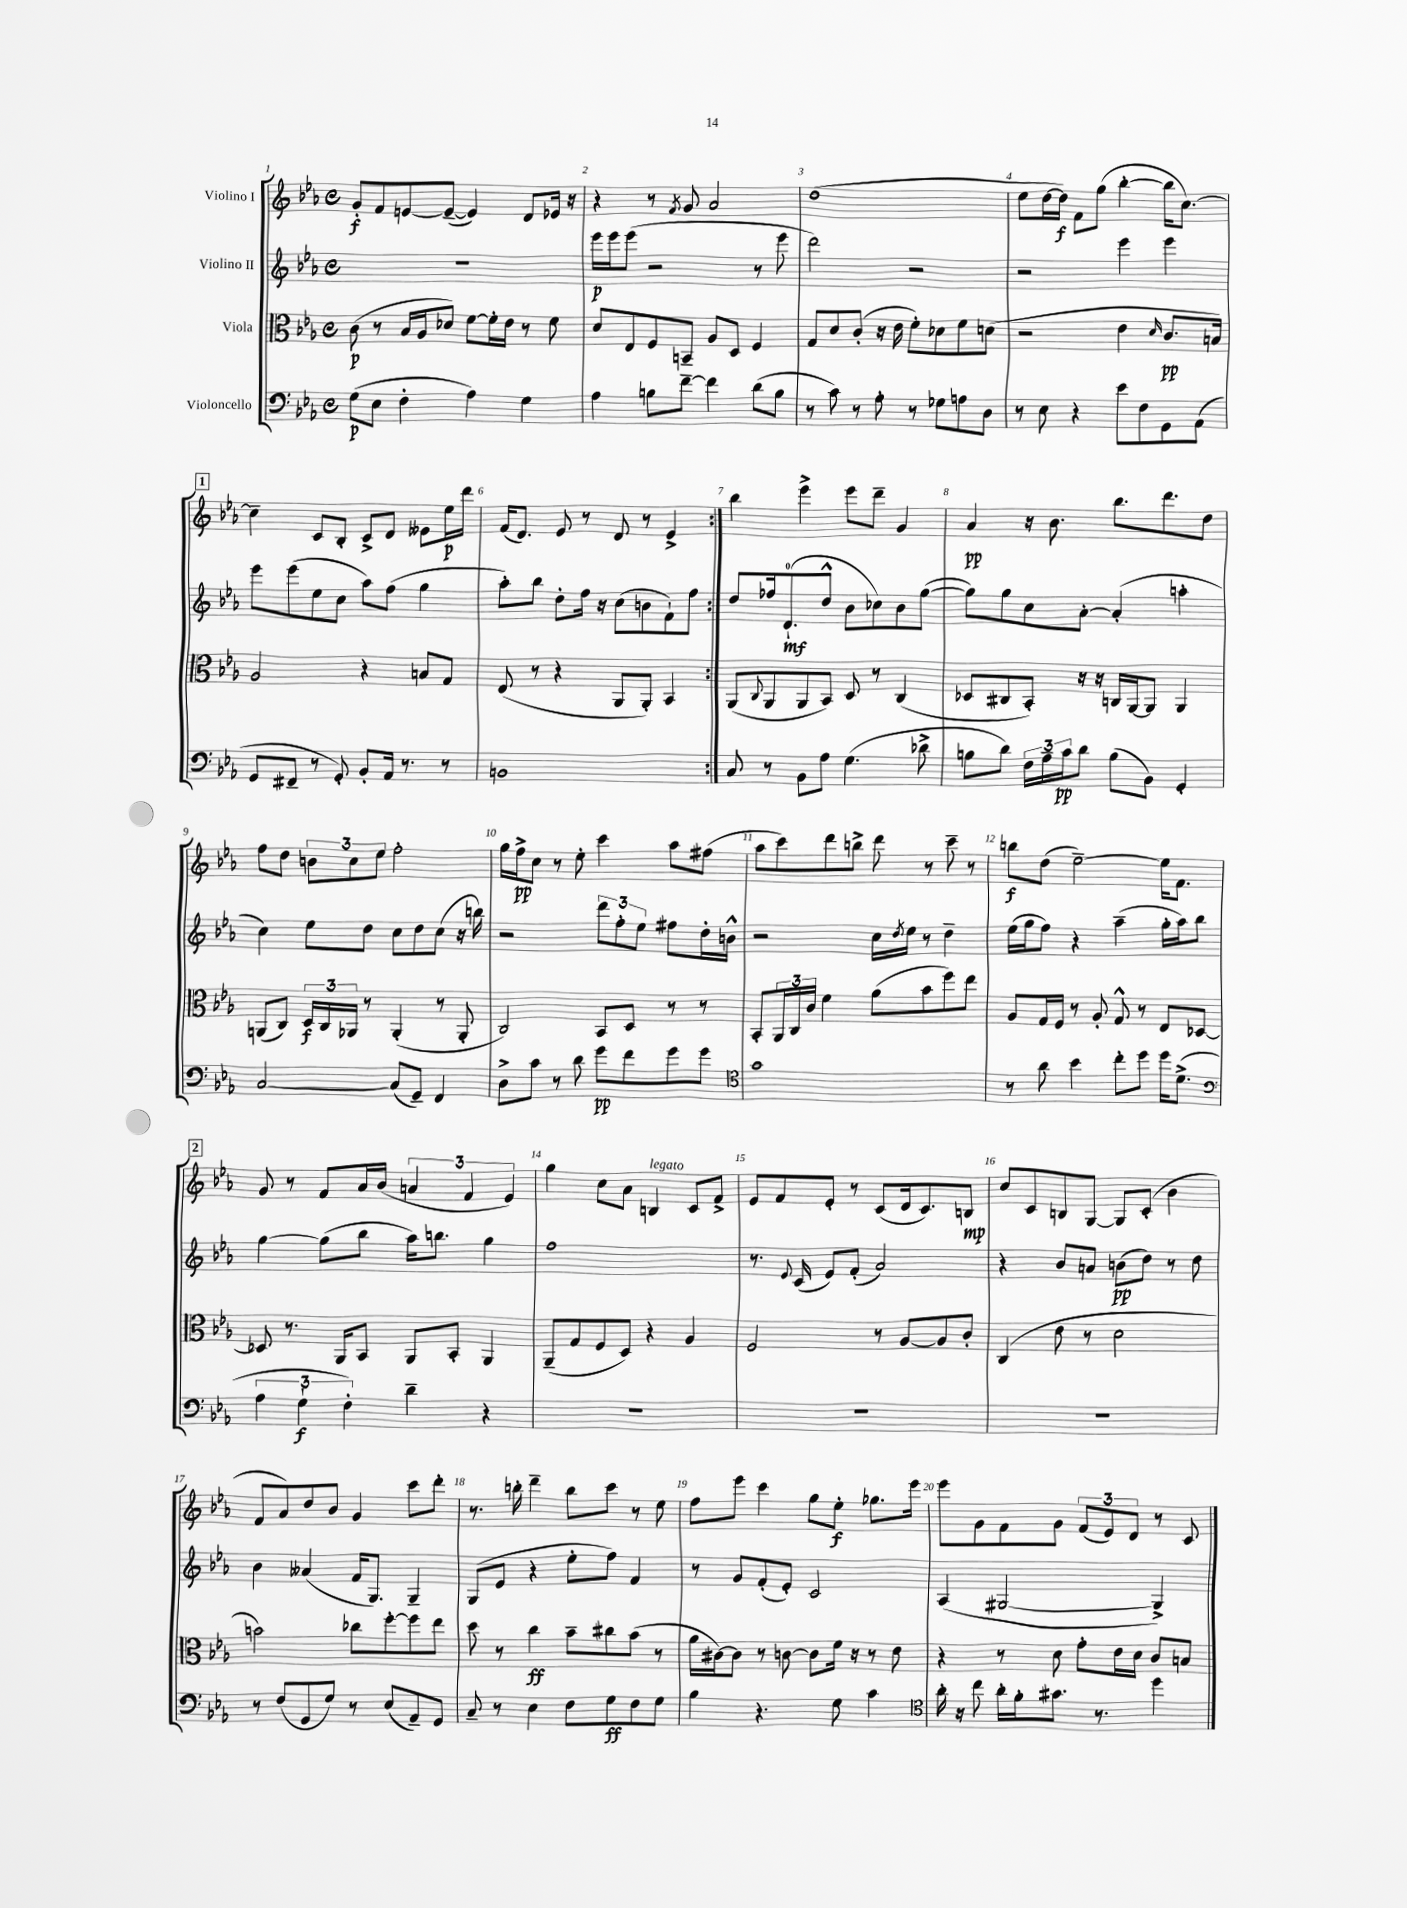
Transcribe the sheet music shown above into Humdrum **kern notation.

**kern	**dynam	**kern	**dynam	**kern	**dynam	**kern	**dynam
*part4	*part4	*part3	*part3	*part2	*part2	*part1	*part1
*staff4	*staff4	*staff3	*staff3	*staff2	*staff2	*staff1	*staff1
*I"Violoncello	*	*I"Viola	*	*I"Violino II	*	*I"Violino I	*
*clefF4	*	*clefC3	*	*clefG2	*	*clefG2	*
*k[b-e-a-]	*	*k[b-e-a-]	*	*k[b-e-a-]	*	*k[b-e-a-]	*
*M4/4	*	*M4/4	*	*M4/4	*	*M4/4	*
*met(c)	*	*met(c)	*	*met(c)	*	*met(c)	*
=1	=1	=1	=1	=1	=1	=1	=1
(8G\L	p	(8c\	p	1r	.	8g'/L	f
8E-\J	.	8r	.	.	.	8f/	.
4F'\	.	16B-/LL	.	.	.	[8en/	.
.	.	16A-/J	.	.	.	.	.
.	.	8d-X/J)	.	.	.	(8e~/J_	.
4A-\)	.	[8f\L	.	.	.	4e/])	.
.	.	16f'\L]	.	.	.	.	.
.	.	16e-\JJ	.	.	.	.	.
4G\	.	8r	.	.	.	8d/L	.
.	.	8f\	.	.	.	16e-X/Jk	.
.	.	.	.	.	.	16r	.
=2	=2	=2	=2	=2	=2	=2	=2
4A-\	.	8d/L	.	16eee-\LL	p	4r	.
.	.	.	.	16eee-\J	.	.	.
.	.	8E-/	.	(8eee-\J	.	.	.
8Bn\L	.	8F/	.	2r	.	8r	.
.	.	.	.	.	.	8qf/	.
[8f~\J	.	8BBn~/J	.	.	.	8g/	.
4f\]	.	8A-/L	.	.	.	2a-/	.
.	.	8D/J	.	.	.	.	.
(8d\L	.	4F/	.	8r	.	.	.
8B\J	.	.	.	8eee-\	.	.	.
=3	=3	=3	=3	=3	=3	=3	=3
8r	.	8G/L	.	2ddd\)	.	(1dd	.
8c\)	.	8d/	.	.	.	.	.
8r	.	(8c'/J	.	.	.	.	.
8A-'\	.	16r	.	.	.	.	.
.	.	16e-\	.	.	.	.	.
8r	.	8f'\L)	.	2r	.	.	.
8G-X\L	.	8d-X\	.	.	.	.	.
8An\	.	8f\	.	.	.	.	.
8D\J	.	(8dn\J	.	.	.	.	.
=4	=4	=4	=4	=4	=4	=4	=4
8r	.	2r	.	2r	.	8ee-\L	.
8E-\	.	.	.	.	.	[16dd\L	.
.	.	.	.	.	.	16dd\JJ])	f
4r	.	.	.	.	.	8f\L	.
.	.	.	.	.	.	(8gg\J	.
8e-\L	.	4e-\	.	4eee-\	.	[4bb-'\	.
8F\	.	.	.	.	.	.	.
.	.	16qqd/	.	.	.	.	.
8GG\	.	8.c/L	pp	4eee-\	.	16bb-\KL]	.
.	.	.	.	.	.	[8.cc\J)	.
(8AA-\J	.	.	.	.	.	.	.
.	.	16Bn/Jk)	.	.	.	.	.
!!LO:LB:g=z
!!LO:REH:place=s1:t=1
=5	=5	=5	=5	=5	=5	=5	=5
8GG/L	.	2A-/	.	8eee-\L	.	4cc~\]	.
8FF#X~/J	.	.	.	(8eee-\	.	.	.
8r	.	.	.	8ee-\	.	8c/L	.
8GG'/)	.	.	.	8cc\J	.	8B-'/J	.
8BB-'/L	.	4r	.	8aa-\L)	.	8c^/L	.
16AA-/Jk	.	.	.	(8ff\J	.	8d/J	.
8.r	.	.	.	.	.	.	.
.	.	8Bn/L	.	4gg\	.	8e--X\L	.
8r	.	8G/J	.	.	.	16ee-\L	p
.	.	.	.	.	.	16ddd\JJ	.
=6	=6	=6	=6	=6	=6	=6	=6
1BBn	.	(8E-/	.	8aa-'\L)	.	(16f/KL	.
.	.	.	.	.	.	8.d/J)	.
.	.	8r	.	8bb-\J	.	.	.
.	.	4r	.	8dd'\L	.	8e-/	.
.	.	.	.	16ff\Jk	.	8r	.
.	.	.	.	16r	.	.	.
.	.	8AA-/L	.	(8cc\L	.	8d/	.
.	.	8AA-'/J)	.	8bn\	.	8r	.
.	.	4BB-/	.	8f`\)	.	4e-^/	.
.	.	.	.	8ff\J	.	.	.
=7:|!	=7:|!	=7:|!	=7:|!	=7:|!	=7:|!	=7:|!	=7:|!
8C/	.	(8AA-/L	.	8dd/L	.	4bb-\	.
.	.	8qqC/	.	.	.	.	.
8r	.	8AA-/	.	16ff-X/k	.	.	.
.	.	.	.	(8.d`/	mf	.	.
8BB-\L	.	8AA-/	.	.	.	4eee-^\	.
8A-\J	.	8BB-/J)	.	8dd^^/J	.	.	.
(4.G\	.	8D/	.	8b-\L	.	8eee-\L	.
.	.	8r	.	8cc-X\)	.	8ddd~\J	.
.	.	(4C/	.	8b-\	.	4g/	.
8d-X^\	.	.	.	([8gg\J	.	.	.
=8	=8	=8	=8	=8	=8	=8	=8
8Bn\L	.	8D-X/L	.	8gg\L])	.	4a-/	pp
8d\J)	.	8C#X/	.	8gg\	.	.	.
24F\LL	.	8BB-'/J)	.	8cc\	.	16r	.
24A-~\	.	.	.	.	.	.	.
.	.	.	.	.	.	8.b-\	.
24c\J	pp	.	.	.	.	.	.
8d\J	.	16r	.	[8a-'\J	.	.	.
.	.	16r	.	.	.	.	.
(8B\L	.	16Cn/LL	.	(4a-'/]	.	8.bb-\L	.
.	.	[16AA-/J	.	.	.	.	.
8BB-\J)	.	8AA-/J]	.	.	.	.	.
.	.	.	.	.	.	8.ddd\	.
4GG'/	.	4AA-/	.	4aan'\	.	.	.
.	.	.	.	.	.	8dd\J	.
!!LO:LB:g=z
=9	=9	=9	=9	=9	=9	=9	=9
[2C/	.	(8AAn/L	.	4cc\)	.	8ff\L	.
.	.	8C/J)	.	.	.	8dd\J	.
.	.	24D/LL	f	8ee-\L	.	12bn\L	.
.	.	24C/	.	.	.	.	.
.	.	24AA-X/JJ	.	.	.	12cc\	.
.	.	8r	.	8dd\J	.	.	.
.	.	.	.	.	.	12ee-\J	.
(8C/L]	.	(4AA-'/	.	8cc\L	.	2ff'\	.
8GG~/J)	.	.	.	8dd\	.	.	.
4FF/	.	8r	.	(8cc\J	.	.	.
.	.	8AA-'/	.	16r	.	.	.
.	.	.	.	16bbn\)	.	.	.
=10	=10	=10	=10	=10	=10	=10	=10
8D^\L	.	2C/)	.	2r	.	16gg\LL	.
.	.	.	.	.	.	16ff^\J	pp
8c\J	.	.	.	.	.	8cc\J	.
8r	.	.	.	.	.	8r	.
8d\	.	.	.	.	.	8ee-'\	.
8g\L	pp	8BB-/L	.	12ddd\L	.	4ccc\	.
.	.	.	.	12ff'\	.	.	.
8f\	.	8D/J	.	.	.	.	.
.	.	.	.	12ee-\J	.	.	.
8g\	.	8r	.	8ff#X\L	.	8aa-\L	.
8g\J	.	8r	.	16dd'\L	.	(8ff#X\J	.
.	.	.	.	16bn^^\JJ	.	.	.
=11	=11	=11	=11	=11	=11	=11	=11
*clefC4	*	*	*	*	*	*	*
1g	.	8BB-'/L	.	2r	.	8aa-\L	.
.	.	24AA-/L	.	.	.	8ccc\)	.
.	.	24C/	.	.	.	.	.
.	.	24c/JJ	.	.	.	.	.
.	.	4f\	.	.	.	8ddd\	.
.	.	.	.	.	.	8bbn^\J	.
.	.	(8a-\L	.	16cc\LL	.	8ddd\	.
.	.	.	.	8qdd/	.	.	.
.	.	.	.	16ee-\JJ	.	.	.
.	.	8b-\	.	8r	.	8r	.
.	.	8ff\)	.	4dd~\	.	8ccc~\	.
.	.	8ee-\J	.	.	.	8r	.
=12	=12	=12	=12	=12	=12	=12	=12
8r	.	8A-/L	.	(16ee-\LL	.	8bbn\L	f
.	.	.	.	16gg\J	.	.	.
8a-\	.	16G/L	.	8ff\J)	.	(8dd\J	.
.	.	16F/JJ	.	.	.	.	.
4b-\	.	8r	.	4r	.	[2ee-~\)	.
.	.	8A-'/	.	.	.	.	.
8cc'\L	.	8G^^/	.	(4aa-~\	.	.	.
8dd\J	.	8r	.	.	.	.	.
16dd\KL	.	8E-/L	.	16gg'\LL	.	16ee-\KL]	.
(8.d^\J	.	.	.	16aa-\J)	.	8.f\J	.
.	.	[8D-X/J	.	8bb-\J	.	.	.
!!LO:LB:g=z
!!LO:REH:place=s1:t=2
=13	=13	=13	=13	=13	=13	=13	=13
*clefF4	*	*	*	*	*	*	*
6A-\	.	8D-X/]	.	[4gg\	.	8g/	.
.	.	8.r	.	.	.	8r	.
6G`\	f	.	.	.	.	.	.
.	.	.	.	(8gg\L]	.	8f/L	.
.	.	16AA-/KL	.	.	.	.	.
6F'\)	.	.	.	.	.	.	.
.	.	8BB-/J	.	8bb-\J	.	16a-/L	.
.	.	.	.	.	.	(16b-/JJ	.
4d~\	.	8AA-/L	.	16aa-\KL)	.	6an/	.
.	.	.	.	8.bbn\J	.	.	.
.	.	8BB-'/J	.	.	.	.	.
.	.	.	.	.	.	6f/	.
4r	.	4AA-/	.	4gg\	.	.	.
.	.	.	.	.	.	6e-/)	.
=14	=14	=14	=14	=14	=14	=14	=14
1r	.	(8AA-~/L	.	1ff	.	4gg\	.
.	.	8G/	.	.	.	.	.
.	.	8F/	.	.	.	8cc\L	.
.	.	8D/J)	.	.	.	8a-\J	.
!	!	!	!	!	!	!LO:TX:a:i:t=legato	!
.	.	4r	.	.	.	4Bn/	.
.	.	4A-/	.	.	.	8c/L	.
.	.	.	.	.	.	8f^/J	.
=15	=15	=15	=15	=15	=15	=15	=15
1r	.	2F/	.	8.r	.	8e-/L	.
.	.	.	.	.	.	8f/	.
.	.	.	.	8qqe-/	.	.	.
.	.	.	.	(16c/	.	.	.
.	.	.	.	8e-/L)	.	8e-'/J	.
.	.	.	.	(8f'/J	.	8r	.
.	.	8r	.	2a-/)	.	(8c/L	.
.	.	[8A-/L	.	.	.	16d/k	.
.	.	.	.	.	.	8.c/)	.
.	.	8A-/]	.	.	.	.	.
.	.	8c'/J	.	.	.	8Bn/J	mp
=16	=16	=16	=16	=16	=16	=16	=16
1r	.	(4C/	.	4r	.	8cc/L	.
.	.	.	.	.	.	8c/	.
.	.	8e-\	.	8b-/L	.	8Bn/	.
.	.	8r	.	8an/J	.	[8G/J	.
.	.	2d\	.	(8bn\L	pp	8G/L]	.
.	.	.	.	8dd\J)	.	(8c'/J	.
.	.	.	.	8r	.	4b-\	.
.	.	.	.	8dd\	.	.	.
!!LO:LB:g=z
=17	=17	=17	=17	=17	=17	=17	=17
8r	.	2bn\)	.	4b-\	.	8f/L	.
(8F/L	.	.	.	.	.	8a-/)	.
8GG/	.	.	.	(4a--X/	.	8dd/	.
8G/J)	.	.	.	.	.	8b-/J	.
8r	.	8cc-X\L	.	16f/KL	.	4g/	.
.	.	.	.	8.G/J)	.	.	.
(8E-/L	.	[8ff'\	.	.	.	.	.
8AA-~/)	.	8ff\]	.	4G~/	.	8ccc\L	.
8GG/J	.	8ee-\J	.	.	.	8ddd'\J	.
=18	=18	=18	=18	=18	=18	=18	=18
8C~/	.	8dd\	.	(8G/L	.	8.r	.
8r	.	8r	.	8e-/J	.	.	.
.	.	.	.	.	.	16bbn'\	.
4E-\	.	4cc\	ff	4r	.	4ddd~\	.
8F\L	.	8b-~\L	.	8ee-'\L	.	8bb\L	.
8G\	ff	8cc#X\	.	8ff\J)	.	8ccc\J	.
8F\	.	(8b-\J	.	4f/	.	8r	.
8G\J	.	8r	.	.	.	8ee-\	.
=19	=19	=19	=19	=19	=19	=19	=19
4B-\	.	16a-\LL	.	8r	.	8ff\L	.
.	.	[16c#X\J)	.	.	.	.	.
.	.	8c#\J]	.	8g/L	.	8eee-\J	.
4.r	.	8r	.	(8f'/	.	4ccc\	.
.	.	[8cn\	.	8e-'/J)	.	.	.
.	.	8c\L]	.	2c/	.	8gg\L	.
8G\	.	16f\Jk	.	.	.	8ee-'\J	f
.	.	16r	.	.	.	.	.
4c\	.	8r	.	.	.	8.gg-X\L	.
.	.	8e-\	.	.	.	.	.
.	.	.	.	.	.	16eee-\Jk	.
=20	=20	=20	=20	=20	=20	=20	=20
*clefC4	*	*	*	*	*	*	*
16a-'\	.	4r	.	(4A-/	.	8eee-\L	.
16r	.	.	.	.	.	.	.
8cc\	.	.	.	.	.	8g\	.
16a-'\LL	.	8r	.	[2G#X/	.	8f\	.
16f'\J	.	.	.	.	.	.	.
8.g#X\J	.	8d\	.	.	.	8g\J	.
.	.	8g'\L	.	.	.	(12f/L	.
8.r	.	.	.	.	.	.	.
.	.	.	.	.	.	12e-/)	.
.	.	16e-\L	.	.	.	.	.
.	.	.	.	.	.	12d/J	.
.	.	16d\JJ	.	.	.	.	.
4dd\	.	8c/L	.	4G#^/])	.	8r	.
.	.	8Bn/J	.	.	.	8c/	.
==	==	==	==	==	==	==	==
*-	*-	*-	*-	*-	*-	*-	*-
